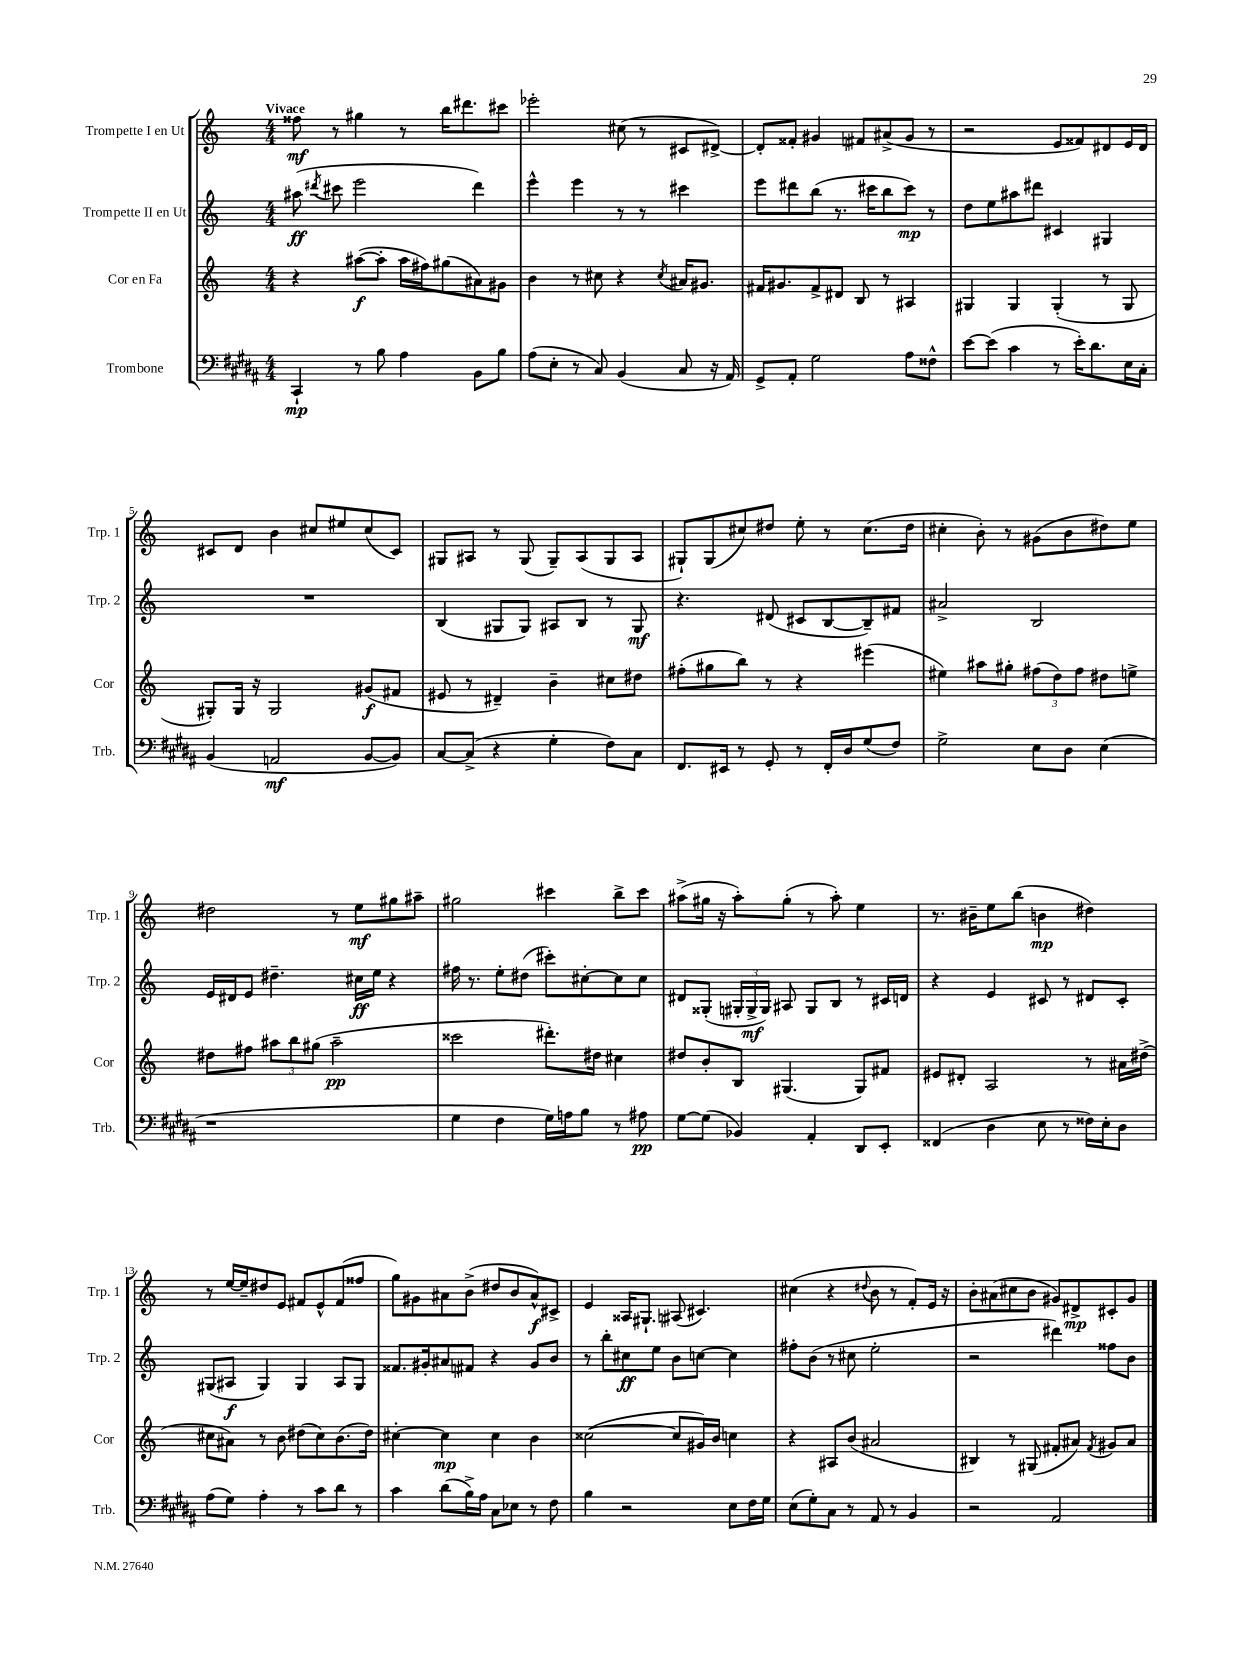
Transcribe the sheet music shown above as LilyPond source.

<<
\new StaffGroup <<
\new Staff = "s0" \with { instrumentName = "Trompette I en Ut" shortInstrumentName = "Trp. 1" } {
    \clef treble \key c \major \numericTimeSignature \time 4/4 \tempo "Vivace"
    \autoBeamOff fisis''8\mf r8 gis''4 r8 b''16[ dis'''8. cis'''8] |
    ees'''2-. cis''8( r8 cis'8[ dis'8]~->) |
    dis'8[-. fisis'8]-. gis'4 fis'8[ ais'8->( gis'8] r8 |
    r2 e'8[ fisis'8) dis'8 e'16 dis'16] |
    cis'8[ d'8] b'4 cis''8[ eis''8 cis''8( cis'8]) |
    gis8[ ais8] r8 gis8( gis8[--) ais8( gis8 ais8] |
    gis8[-!) gis8( cis''8) dis''8] e''8-. r8 cis''8.[( dis''16] |
    cis''4-. b'8-.) r8 gis'8[( b'8 dis''8) e''8] |
    dis''2 r8 e''8[\mf gis''8 ais''8]-- |
    gis''2 cis'''4 b''8[-> cis'''8] |
    ais''8[->( gis''16] r16 ais''8[-.) gis''8]-.( r8 ais''8-.) e''4 |
    r8. bis'16[-- e''8 b''8]( b'4\mp dis''4) |
    r8 e''16[~ e''16-- dis''8 e'8] fis'8[ e'8-^ fis'8( fisis''8] |
    g''8[) gis'8 ais'8 b'8]->( dis''8[ b'8 ais'8-^\f) cis'8]-> |
    e'4 aisis16[ gis8.]-! ais8( cis'4.) |
    cis''4( r4 \appoggiatura { dis''8 } b'8 r8 f'8[-.) e'16] r16 |
    b'8[-. ais'8( cis''8 b'8] gis'8[) dis'8->\mp cis'8-. gis'8] \bar "|." |
}
\new Staff = "s1" \with { instrumentName = "Trompette II en Ut" shortInstrumentName = "Trp. 2" } {
    \clef treble \key c \major \numericTimeSignature \time 4/4
    \autoBeamOff ais''8\ff( \acciaccatura { dis'''8 } cis'''8 e'''2 dis'''4) |
    e'''4-^ e'''4 r8 r8 cis'''4 |
    e'''8[ dis'''8 b''8]( r8. cis'''16[ b''8 cis'''8]\mp) r8 |
    d''8[ e''8 ais''8 dis'''8] cis'4 gis4 |
    R1 |
    b4( gis8[ gis8]) ais8[ b8] r8 gis8\mf |
    r4. dis'8( cis'8[ b8~ b8--) fis'8] |
    ais'2-> b2 |
    e'16[ dis'16 e'8] dis''4.-- cis''16[\ff e''16] r4 |
    fis''16 r8. e''8[-. dis''8]( cis'''8[-.) cis''8~-. cis''8 cis''8] |
    dis'8[ gisis8]-.( \tuplet 3/2 { gis16[-. gis16->\mf gis16]) } ais8 gis8[ b8] r8 cis'16[ d'16] |
    r4 e'4 cis'8 r8 dis'8[ cis'8]-. |
    gis8[( ais8]\f gis4) gis4 ais8[ gis8] |
    fisis'8.[ gis'16-. ais'8 fis'8] r4 gis'8[ b'8] |
    r8 b''8[-. cis''8\ff e''8] b'8[ c''8]~ c''4 |
    fis''8[-. b'8]( r8 cis''8 e''2-. |
    r2 dis'''4) fisis''8[ b'8] \bar "|." |
}
\new Staff = "s2" \with { instrumentName = "Cor en Fa" shortInstrumentName = "Cor" } {
    \clef treble \key c \major \numericTimeSignature \time 4/4
    \autoBeamOff r4 ais''8[~\f( ais''8]-. ais''16[ fis''16) gis''8( ais'8) gis'8] |
    b'4 r8 cis''8 r4 \acciaccatura { cis''8 } ais'16[ gis'8.] |
    fis'16[ gis'8. fis'8-> dis'8] b8 r8 ais4 |
    gis4 gis4 gis4-.( r8 gis8 |
    gis8[-.) gis16] r16 gis2 gis'8[\f( fis'8] |
    eis'8 r8 dis'4--) b'4-- cis''8[ dis''8] |
    fis''8[-.( gis''8 b''8]) r8 r4 eis'''4( |
    eis''4) ais''8[ gis''8]-. \tuplet 3/2 { fis''8[( d''8) fis''8] } dis''8[ e''8]-> |
    dis''8[ fis''8] \tuplet 3/2 { ais''8[ b''8 gis''8]( } ais''2--\pp |
    cisis'''2 dis'''8.[-.) dis''16] cis''4 |
    dis''8[ b'8-. b8] gis4.( gis8[) fis'8] |
    eis'8[ dis'8]-. a2 r8 ais'16[ dis''16]->( |
    cis''8[ ais'8]) r8 b'8 dis''8[( cis''8) b'8.( dis''16]) |
    cis''4~-. cis''4\mp cis''4 b'4 |
    cisis''2~( cisis''8[ gis'16) b'16] c''4 |
    r4 ais8[ b'8]( ais'2 |
    bis4) r8 gis8( fis'8[-. ais'8]) \acciaccatura { fis'8 } gis'8[ ais'8] \bar "|." |
}
\new Staff = "s3" \with { instrumentName = "Trombone" shortInstrumentName = "Trb." } {
    \clef bass \key b \major \numericTimeSignature \time 4/4
    \autoBeamOff cis,4-!\mp r8 b8 ais4 b,8[ b8] |
    ais8[( e8]-. r8 cis8) b,4( cis8 r16 ais,16) |
    gis,8[-> ais,8]-. gis2 ais8[ fisis8]-^ |
    e'8[~ e'8]( cis'4 r8 e'16[-.) dis'8. e16 cis16]-. |
    b,4( a,2\mf b,8[~ b,8]) |
    cis8[~ cis8]->( r4 gis4-. fis8[) cis8] |
    fis,8.[ eis,16] r8 gis,8-. r8 fis,16[-. dis16 gis8( fis8]) |
    gis2-> e8[ dis8] e4( |
    r1 |
    gis4 fis4 gis16[) a16 b8] r8 ais8\pp |
    gis8[~ gis8]( bes,4) ais,4-. dis,8[ e,8]-. |
    fisis,4( dis4 e8 r8 fisis16[) e16-. dis8] |
    ais8[( gis8]) ais4-. r8 cis'8[ dis'8] r8 |
    cis'4 dis'8[( b16->) ais16] cis8[ ees8] r8 fis8 |
    b4 r2 e8[ fis16 gis16] |
    e8[( gis8-.) cis8] r8 ais,8 r8 b,4 |
    r2 ais,2 \bar "|." |
}
>>
>>
